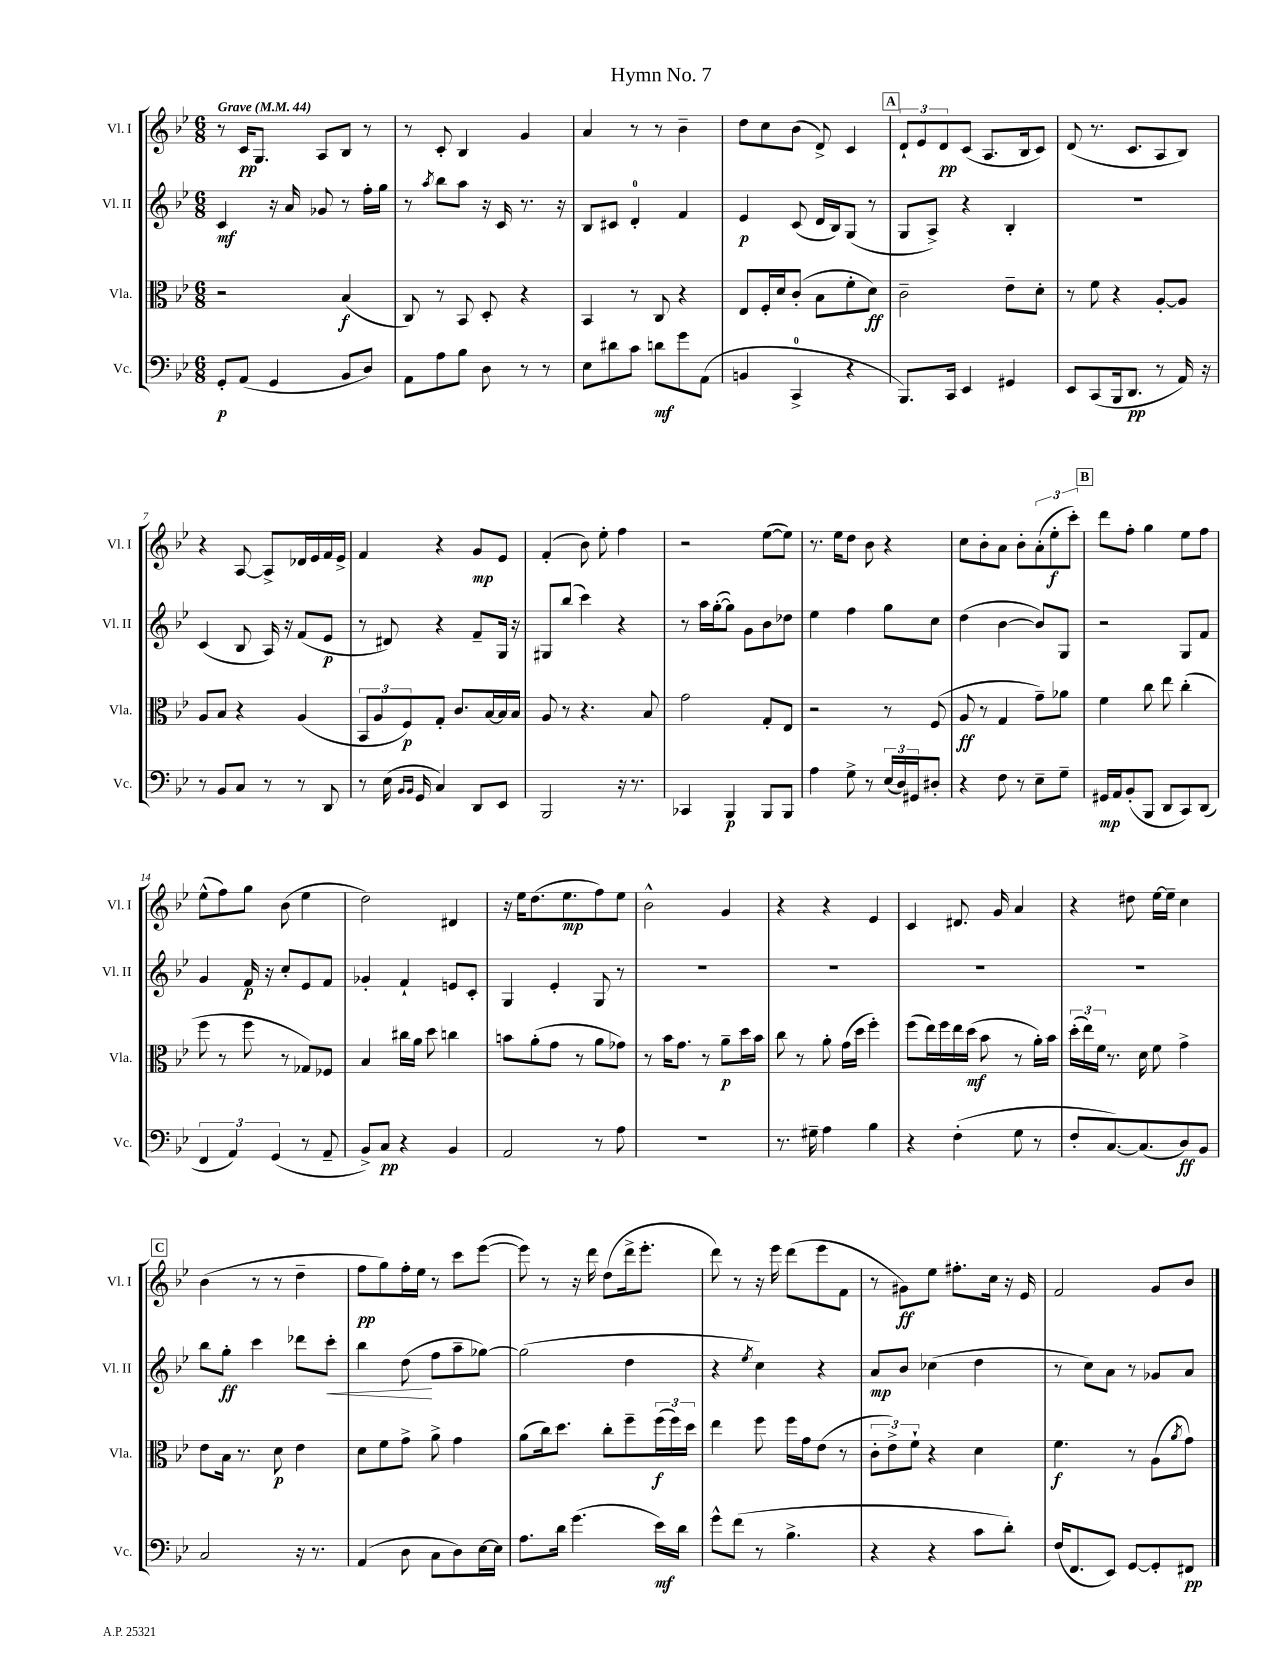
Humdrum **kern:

**kern	**kern	**kern	**kern
*staff4	*staff3	*staff2	*staff1
*clefF4	*clefC3	*clefG2	*clefG2
*k[b-e-]	*k[b-e-]	*k[b-e-]	*k[b-e-]
*M6/8	*M6/8	*M6/8	*M6/8
*MM44	*MM44	*MM44	*MM44
8GG'	2r	4c	8r
(8AA	.	.	16c
.	.	.	8.G
4GG	.	16r	.
.	.	16a	.
.	.	8g-	8A
8BB-	(4B-	8r	8B-
8D)	.	16ff'	8r
.	.	16gg	.
=	=	=	=
8AA	8C)	8r	8r
.	.	8qaa	.
8A	8r	8bb-	8c'
8B-	8BB-	8aa	4B-
8D	8D'	16r	.
.	.	16c	.
8r	4r	8.r	4g
8r	.	.	.
.	.	16r	.
=	=	=	=
8E-	4BB-	8B-	4a
8d#	.	8c#	.
8c	8r	4d'	8r
8d	8C	.	8r
8g	4r	4f	4b-~
(8AA	.	.	.
=	=	=	=
4BB	8E-	4e-	8dd
.	16F'	.	8cc
.	16d	.	.
4CC^	(8c'	(8c	(8b-
.	8B-	16d	8d^)
.	.	16B-)	.
4r	8f'	(8G	4c
.	8d)	8r	.
=	=	=	=
8.BBB-)	2c~	8G	12d`
.	.	.	12e-
.	.	8A^)	.
.	.	.	12d
16CC	.	.	.
4EE-	.	4r	(8c
.	.	.	8.A
4GG#	8e-~	4B-'	.
.	.	.	16B-
.	8d'	.	8c)
=	=	=	=
8EE-	8r	2.r	(8d
(8CC	8f	.	8.r
16BBB-	4r	.	.
8.DD	.	.	8.c
8r	[8A'	.	8A
16AA)	8A]	.	8B-)
16r	.	.	.
=	=	=	=
8r	8A	(4c	4r
8BB-	8B-	.	.
8C	4r	8B-	[8A
8r	.	16A)	8A^]
.	.	16r	.
8r	(4A	(8f	16d-
.	.	.	16e-
8DD	.	8e-	16f
.	.	.	16e-^
=	=	=	=
8r	12BB-	8r	4f
.	12A	.	.
(16E-	.	8d#)	.
.	12F)	.	.
16qqBB-	.	.	.
16qqBB-	.	.	.
16GG	.	.	.
4C)	8G'	4r	4r
.	8.c	.	.
8DD	.	8f~	8g
.	[16B-	.	.
8EE-	16B-]	16G	8e-
.	16B-	16r	.
=	=	=	=
2BBB-	8A	8G#	(4f'
.	8r	(8bb-	.
.	4.r	4ccc)	8b-)
.	.	.	8ee-'
16r	.	4r	4ff
8.r	.	.	.
.	8B-	.	.
=	=	=	=
4CC-	2g	8r	2r
.	.	16aa	.
.	.	([16gg'	.
4BBB-	.	8gg])	.
.	.	8g	.
8BBB-	8G'	8b-	([8ee-
8BBB-	8E-	8dd-	8ee-])
=	=	=	=
4A	2r	4ee-	8.r
.	.	.	16ee-
8G^	.	4ff	8dd
8r	.	.	8b-
(24E-	8r	8gg	4r
24D)	.	.	.
24GG#	.	.	.
8D#'	(8F	8cc	.
=	=	=	=
4r	8A	(4dd	8cc
.	8r	.	8b-'
8F	4G	[4b-	8a
8r	.	.	8b-'
8E-~	8g~)	8b-])	(12a'
.	.	.	12ee-'
8G~	8a-	8G	.
.	.	.	12ccc')
=	=	=	=
16GG#	4f	2r	8ddd
16AA	.	.	.
(8BB-'	.	.	8ff'
8BBB-	8cc	.	4gg
8DD	8ee-	.	.
8CC)	(4cc'	8G	8ee-
(8DD	.	8f	8ff
=	=	=	=
6FF	8ff	4g	(8ee-^^
.	8r	.	8ff)
6AA)	.	.	.
.	8ff	16f	8gg
.	.	16r	.
(6GG	.	.	.
.	8r	8cc'	(8b-
8r	8G-)	8e-	4ee-
8AA~	8F-	8f	.
=	=	=	=
8BB-^)	4B-	4g-'	2dd)
8C	.	.	.
4r	16cc#	4f`	.
.	16a	.	.
.	8dd	.	.
4BB-	4cc	8e	4d#
.	.	8c'	.
=	=	=	=
2AA	8b	4G	16r
.	.	.	16ee-
.	(8a'	.	(8.dd
.	8g	4e-'	.
.	.	.	8.ee-
.	8r	.	.
8r	8a	8G	8ff)
8A	8g-)	8r	8ee-
=	=	=	=
2.r	8r	2.r	2b-^^
.	16b-	.	.
.	8.g	.	.
.	8r	.	.
.	8a~	.	4g
.	16dd	.	.
.	16b-	.	.
=	=	=	=
8.r	8cc	2.r	4r
.	8r	.	.
16G#~	.	.	.
4A	8a'	.	4r
.	(16g	.	.
.	16dd	.	.
4B-	4ff')	.	4e-
=	=	=	=
4r	(8ff	2.r	4c
.	16ee-)	.	.
.	16ff	.	.
(4F'	16ee-	.	8.d#
.	(16dd	.	.
.	8b-	.	.
.	.	.	16g
8G	8r	.	4a
8r	16a')	.	.
.	16b-	.	.
=	=	=	=
8F'	(24dd'	2.r	4r
.	24ee-)	.	.
.	24f	.	.
[8.C)	8.r	.	.
.	.	.	8dd#
(8.C]	16d	.	.
.	8f	.	[16ee-
.	.	.	16ee-~]
8D)	4g^	.	4cc
8BB-	.	.	.
=	=	=	=
2C	8e-	8bb-	(4b-
.	16B-	8gg'	.
.	8.r	.	.
.	.	4ccc	8r
.	8d	.	8r
16r	4e-	8ddd-	4dd~
8.r	.	.	.
.	.	8ccc'	.
=	=	=	=
(4AA	8d	4bb-	8ff
.	8f	.	8gg)
8D	8g^	(8dd	16ff'
.	.	.	16ee-
8C	8a^	8ff	8r
8D)	4g	8aa~	8ccc
[16E-	.	[8gg-)	([8eee-
16E-]	.	.	.
=	=	=	=
8.A	(8a	(2gg-]	8eee-])
.	16cc)	.	8r
16d	8.dd	.	.
(4.g	.	.	16r
.	.	.	16ddd
.	8cc'	.	(8dd
.	8ff~	4dd	16ddd^
.	.	.	8.eee-'
16e-)	(24ff	.	.
.	24ff)	.	.
16d	.	.	.
.	24dd	.	.
=	=	=	=
8g^^	4ee-	4r	8ddd)
(8f	.	.	8r
.	.	8qee-	.
8r	8ff	4cc)	16r
.	.	.	16eee-
4.B-^	16ff	.	(8ddd
.	16g	.	.
.	(8e-	4r	8eee-
.	8r	.	8f
=	=	=	=
4r	12c'	8a	8r
.	12e-^)	.	.
.	.	8b-	8g#)
.	12f`	.	.
4r	4r	(4cc-	8ee-
.	.	.	8.ff#'
8c	4d	4dd	.
.	.	.	16cc
8d')	.	.	16r
.	.	.	16e-
=	=	=	=
(16F	4.f	8r	2f
8.FF	.	.	.
.	.	8cc)	.
8EE-)	.	8a	.
[8GG	8r	8r	.
8GG']	(8A	8g-	8g
.	8qa	.	.
8FF#	8g)	8a	8b-
==	==	==	==
*-	*-	*-	*-
